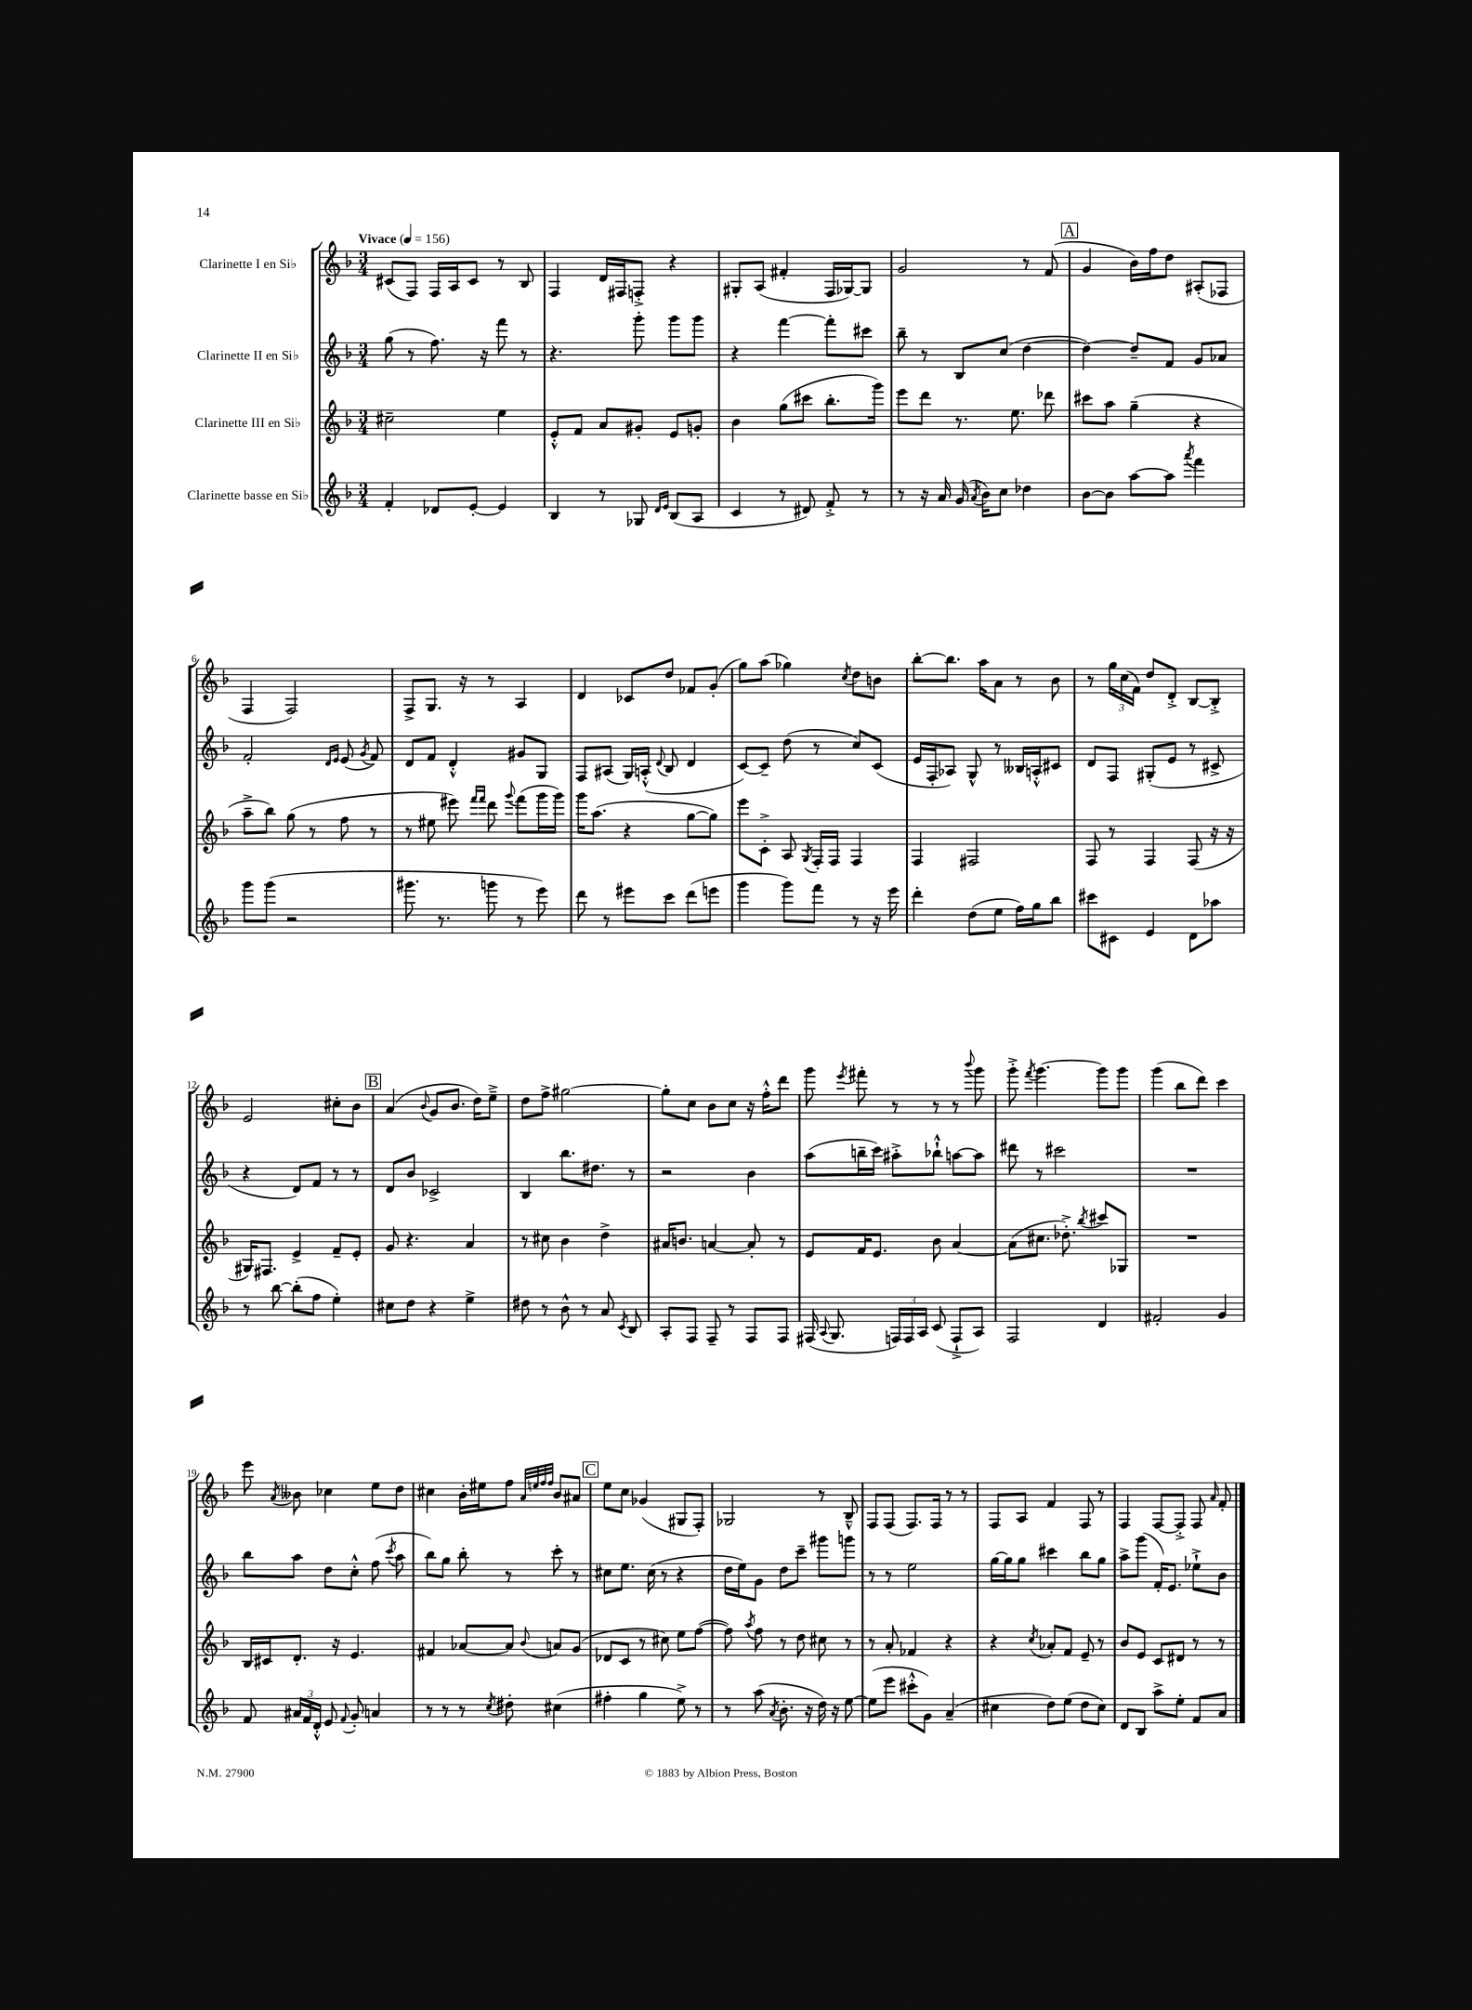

**kern	**kern	**kern	**kern
*staff4	*staff3	*staff2	*staff1
*clefG2	*clefG2	*clefG2	*clefG2
*k[b-]	*k[b-]	*k[b-]	*k[b-]
*M3/4	*M3/4	*M3/4	*M3/4
*MM156	*MM156	*MM156	*MM156
4f'	2cc#~	(8gg	(8c#
.	.	8r	8F)
8d-	.	8.ff)	16F
.	.	.	16A
[8e'	.	.	8c#
.	.	16r	.
4e]	4ee	8fff	8r
.	.	8r	8B-
=	=	=	=
4B-	8e'^^	4.r	4F
.	8f	.	.
8r	8a	.	16d
.	.	.	16F#
8G-	8g#'	8ggg'	8F'^
16qqd	.	.	.
16qqe	.	.	.
(8B-	8e	8ggg	4r
8A	8g'	8ggg	.
=	=	=	=
4c	4b-	4r	8G#'
.	.	.	(8A
8r	(8gg	[4fff	4f#'
8d#)	8ccc#	.	.
8f'^	8.bb-'	8fff']	16F
.	.	.	[16G-)
8r	.	8ccc#	8G-]
.	16ggg)	.	.
=	=	=	=
8r	8eee	8bb-~	2g
16r	8ddd	8r	.
16a	.	.	.
(16g	8.r	8B-	.
8qa	.	.	.
16b-)	.	.	.
8cc	.	(8cc	.
.	8.ee	.	.
4dd-	.	[4dd	8r
.	8ddd-	.	(8f
=	=	=	=
[8b-	8ccc#	4dd_)	4g
8b-]	8aa	.	.
[8aa	(4gg~	8dd~]	16b-)
.	.	.	16ff
8aa]	.	8f	8dd
8qaaa	.	.	.
4fff	4r	8g	(8A#'
.	.	8a-	8F-
=	=	=	=
8ggg	8aa~^	2f'	4F
(8ggg	8bb-)	.	.
2r	(8gg	.	2F)
.	8r	.	.
.	.	16qqd	.
.	.	16qqe	.
.	8ff	(8e	.
.	.	8qg	.
.	8r	8f)	.
=	=	=	=
8.ggg#	8r	8d	8F^
.	8ee#	8f	8.G
8.r	.	.	.
.	8eee#)	4d'^^	.
.	.	.	16r
.	16qqfff	.	.
.	16qqfff	.	.
8ggg	8ddd	.	8r
.	8qqggg	.	.
8r	(8fff	8g#	4A
8eee)	16ggg	8G	.
.	16ggg)	.	.
=	=	=	=
8ddd	16ggg	8F	4d
.	(8.aa	.	.
8r	.	(8A#	.
8eee#	4r	16G)	8c-
.	.	(16A'^^	.
.	.	8qqd	.
8ccc	.	8B-	8dd
(8ddd	[8gg	4d	8f-
8eee	8gg])	.	(8g'
=	=	=	=
4ggg	8eee	[8c)	8gg)
.	8c'^	8c~]	(8aa
8ggg)	8A	(8dd	4gg-)
.	8qG	.	.
8fff	16F'	8r	.
.	16F	.	.
.	.	.	8qcc
8r	4F	8cc)	8dd
16r	.	(8c	8b
16eee	.	.	.
=	=	=	=
4ddd'	4F	16e	[8bb-'
.	.	16F'	.
.	.	8A-)	8.bb-]
(8dd	2F#	8G^^	.
.	.	.	16aa
8ee	.	8r	8a
16ff)	.	16B--	8r
16gg	.	16A'^^	.
8bb-	.	8c#	8b-
=	=	=	=
8ccc#	8F	8d	8r
8c#	8r	8F	24gg
.	.	.	(24cc
.	.	.	24f)
4e	4F	(8G#'	8dd
.	.	8e	8d'^
8d	(8F	8r	[8B-
8aa-	16r	8c#^	8B-'^]
.	16r	.	.
=	=	=	=
8r	16G#)	4r	2e
.	8.F#	.	.
[8bb-	.	.	.
(8bb-']	4e^	8d)	.
8ff	.	8f	.
4ee')	8f~	8r	8cc#'
.	8e'	8r	8b-
=	=	=	=
8cc#	8g	8d	(4a
8dd	4.r	8b-	.
.	.	.	8qqb-
4r	.	2c-^	8g
.	.	.	8.b-
4ee^	4a	.	.
.	.	.	16dd)
.	.	.	8ee~^
=	=	=	=
8dd#	8r	4B-	8dd
8r	8cc#	.	8ff^
8b-^^	4b-	8.bb-	[2gg#
8r	.	.	.
.	.	8.dd#	.
8a	4dd^	.	.
8qc	.	.	.
8B-	.	8r	.
=	=	=	=
8A'	16a#	2r	8gg#']
.	8.b	.	.
8F	.	.	8cc
8F~	[4a	.	8b-
8r	.	.	8cc
8F	8a']	4b-	16r
.	.	.	16ff'^^
8F	8r	.	8ddd
=	=	=	=
(16F#	8e	(8aa	8ggg
8qqA	.	.	.
8.G	.	.	.
.	.	.	8qeee
.	16f	16bb~	8fff#'
.	8.e	16ccc)	.
24F)	.	8aa#'^	8r
24F	.	.	.
24A	.	.	.
(8c	8b-	8bb-`^^	8r
8F`^	[4a	[8aa	8r
.	.	.	8qqbbb-
8A)	.	8aa]	8ggg
=	=	=	=
2F	(8a]	8ddd#	8ggg'^
.	.	.	8qfff
.	8.cc#	8r	[4.ggg
.	.	2ccc#	.
.	8.dd-'^)	.	.
.	8qbb-	.	.
4d	8ccc#	.	8ggg]
.	8G-	.	8ggg
=	=	=	=
2f#'	2.r	2.r	(4ggg
.	.	.	8bb-
.	.	.	8ddd)
4g	.	.	4ccc
=	=	=	=
8f	16B-	8bb-	8eee
.	16c#	.	.
.	.	.	8qa
24a#	8.d'	8aa	8b--
24f	.	.	.
24d'^^	.	.	.
8e	.	8dd	4cc-
.	16r	.	.
8qqf	.	.	.
8g'	4.e	8cc'^^	.
4a	.	(8ff	8ee
.	.	8qccc	.
.	.	8aa	8dd
=	=	=	=
8r	4f#	8bb-)	4cc#
8r	.	8gg	.
8r	[8a-	8bb-'	16b-'
.	.	.	16ee#
8qcc	.	.	.
8dd#'	8a-]	8r	8ff
.	.	.	32qqa
.	.	.	32qqee
.	.	.	32qqff
.	8qqb-	.	32qqff
(4cc#	8a	8ccc'	8b-
.	(8g	8r	8a#
=	=	=	=
4ff#'	8d-	8cc#	8ee
.	8c	8.ee	8cc
4gg	8r	.	(4g-
.	.	(16cc#	.
.	8cc#)	8r	.
8ee^)	8ee	4r	8G#
8r	([8ff	.	8F')
=	=	=	=
8r	8ff])	16dd	2G-
.	.	16ee)	.
.	8qaa	.	.
(8aa	8ff	8g	.
8qa	.	.	.
8.b-'	8r	8dd	.
.	8dd	8ccc~	.
16r	.	.	.
16dd)	8cc#	8ggg#	8r
16r	.	.	.
[8ee	8r	8ggg	8B-~^^
=	=	=	=
(8ee]	8r	8r	8F
8eee	8a'	8r	(8F
8ccc#'^^	4f-	2ee	8.F)
8g)	.	.	.
.	.	.	16F
(4a~	4r	.	8r
.	.	.	8r
=	=	=	=
4cc#	4r	[16gg	8F
.	.	16gg]	.
.	.	8gg	8A
.	8qcc	.	.
8dd)	8a-'	4ccc#	4f
(8ee	8f	.	.
8dd	8e~	8bb-	8F
8cc#)	8r	8gg	8r
=	=	=	=
8d	8b-	8aa^	4F
8B-	8e	(8ggg	.
8aa^	8c	16f')	[8F
.	.	8.e	.
8ee'	8d#	.	8F'^]
8f	8r	8ee-`^	8F
.	.	.	16qqa
8a	8r	8b-	8f'
==	==	==	==
*-	*-	*-	*-
